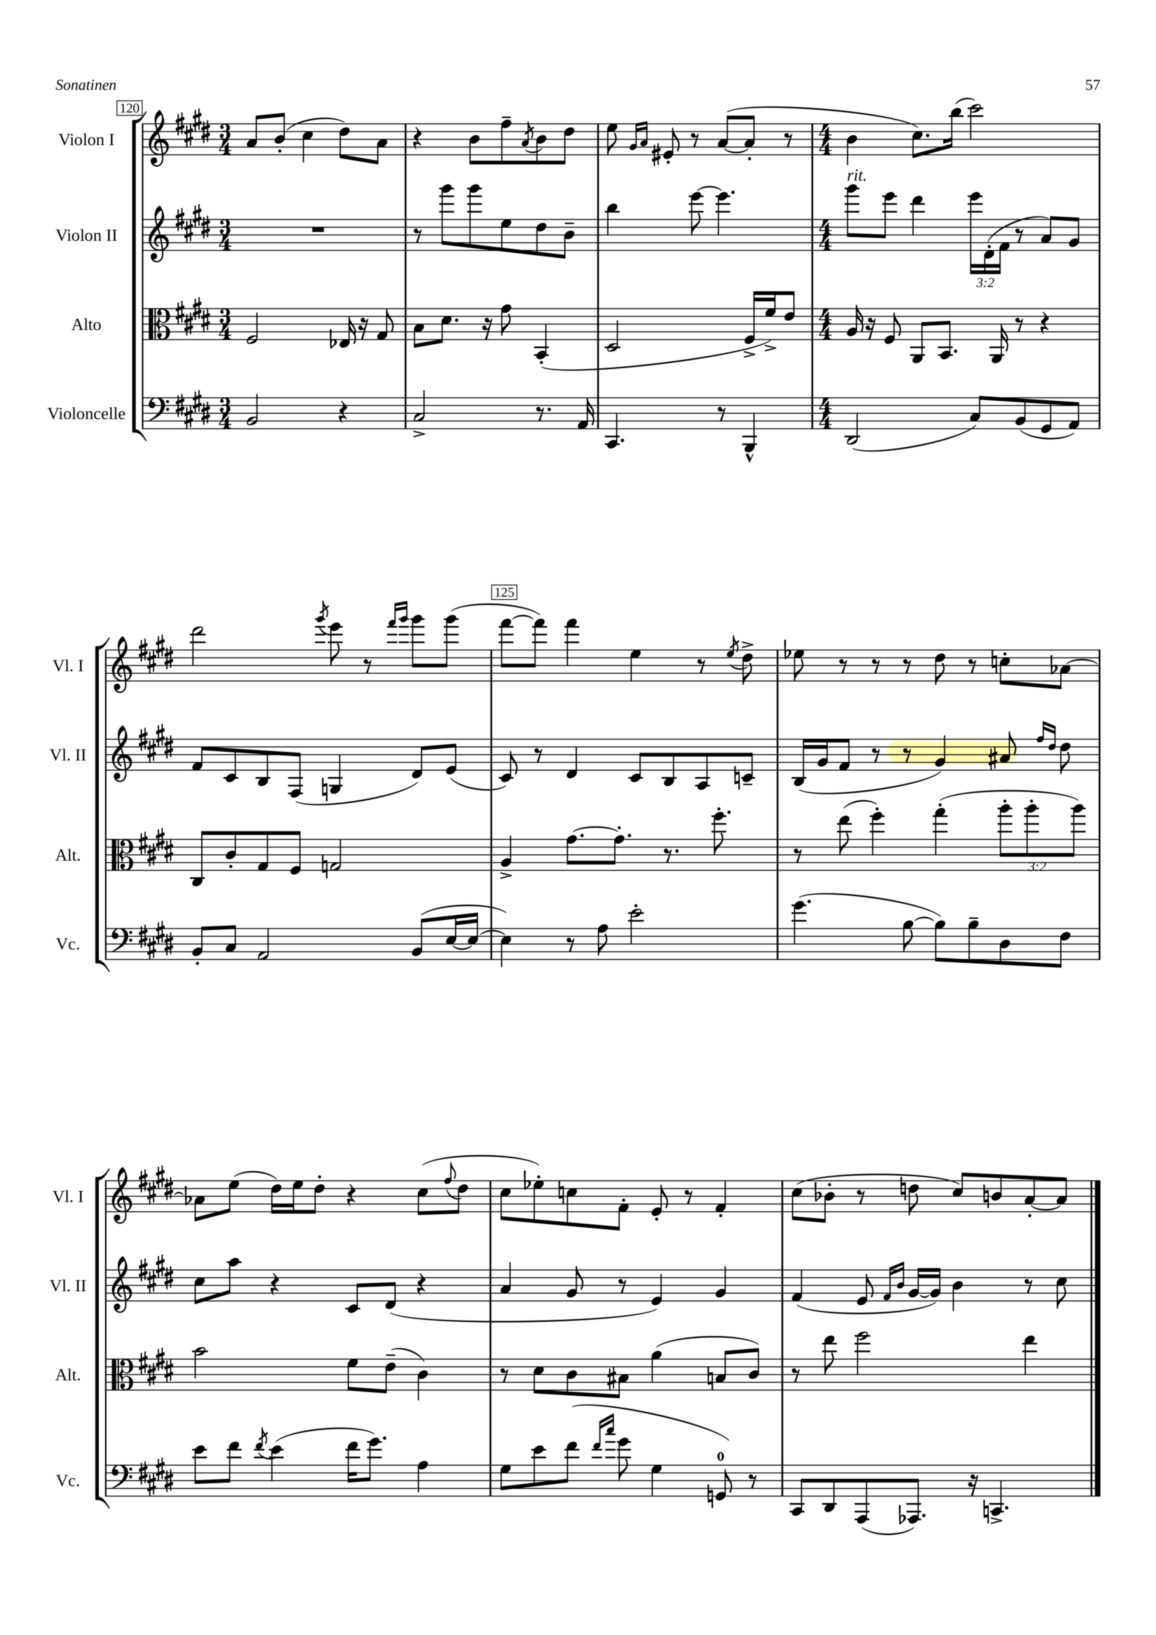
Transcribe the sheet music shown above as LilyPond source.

<<
\new StaffGroup <<
\new Staff = "s0" \with { instrumentName = "Violon I" shortInstrumentName = "Vl. I" } {
    \clef treble \key e \major \numericTimeSignature \time 3/4
    a'8 b'8-.( cis''4 dis''8) a'8 |
    r4 b'8 fis''8-- \acciaccatura { a'8 } b'8 dis''8 |
    e''8 \grace { gis'16 a'16 } eis'8-. r8 a'8~( a'8-. r8 |
    \numericTimeSignature \time 4/4 b'4 cis''8.) b''16( cis'''2) |
    dis'''2 \acciaccatura { gis'''8 } e'''8 r8 \grace { fis'''16 gis'''16 } gis'''8 gis'''8( |
    fis'''8~ fis'''8) fis'''4 e''4 r8 \acciaccatura { e''8 } dis''8-> |
    ees''8 r8 r8 r8 dis''8 r8 c''8-. aes'8~ |
    aes'8 e''8( dis''16) e''16 dis''8-. r4 cis''8( \appoggiatura { fis''8 } dis''8 |
    cis''8 ees''8-.) c''8 fis'8-. e'8-. r8 fis'4-. |
    cis''8( bes'8-. r8 d''8 cis''8) b'8 a'8~-. a'8 \bar "|." |
}
\new Staff = "s1" \with { instrumentName = "Violon II" shortInstrumentName = "Vl. II" } {
    \clef treble \key e \major \numericTimeSignature \time 3/4 \override Staff.TupletNumber.text = #tuplet-number::calc-fraction-text
    R2. |
    r8 gis'''8 gis'''8 e''8 dis''8 b'8-- |
    b''4 e'''8~ e'''4. |
    \numericTimeSignature \time 4/4 gis'''8^\markup { \italic "rit." } e'''8 dis'''4 \tuplet 3/2 { e'''16 dis'16-.( fis'16 } r8 a'8) gis'8 |
    fis'8 cis'8 b8 fis8( g4 dis'8) e'8( |
    cis'8) r8 dis'4 cis'8 b8 a8 c'8-- |
    b16( gis'16 fis'8 r8 r8 gis'4) ais'8 \grace { fis''16 dis''16 } dis''8 |
    cis''8 a''8 r4 cis'8 dis'8( r4 |
    a'4 gis'8 r8 e'4) gis'4 |
    fis'4( e'8 \grace { fis'16 b'16 } gis'16~ gis'16) b'4 r8 cis''8 \bar "|." |
}
\new Staff = "s2" \with { instrumentName = "Alto" shortInstrumentName = "Alt." } {
    \clef alto \key e \major \numericTimeSignature \time 3/4 \override Staff.TupletNumber.text = #tuplet-number::calc-fraction-text
    fis2 ees16 r16 gis8 |
    b8 dis'8. r16 gis'8 b,4-.( |
    dis2 fis16-> fis'16->) e'8 |
    \numericTimeSignature \time 4/4 a16 r16 fis8 a,8 b,8. a,16 r8 r4 |
    cis8 cis'8-. gis8 fis8 g2 |
    a4-> gis'8.~ gis'8.-. r8. fis''8.-. |
    r8 e''8( fis''4-.) gis''4-.( \tuplet 3/2 { a''8-. a''8-. a''8) } |
    b'2 fis'8 e'8--( cis'4) |
    r8 dis'8 cis'8 bis8 a'4( b8 cis'8) |
    r8 e''8 fis''2 e''4 \bar "|." |
}
\new Staff = "s3" \with { instrumentName = "Violoncelle" shortInstrumentName = "Vc." } {
    \clef bass \key e \major \numericTimeSignature \time 3/4
    b,2 r4 |
    cis2-> r8. a,16 |
    cis,4. r8 b,,4-^ |
    \numericTimeSignature \time 4/4 dis,2( cis8) b,8( gis,8 a,8) |
    b,8-. cis8 a,2 b,8( e16~ e16~ |
    e4) r8 a8 e'2-. |
    gis'4.( b8~ b8) b8-- dis8 fis8 |
    e'8 fis'8 \acciaccatura { fis'8 } e'4( fis'16 gis'8.) a4 |
    gis8 e'8 fis'8( \grace { fis'16 cis''16 } gis'8 gis4 g,8-0) r8 |
    cis,8 dis,8 a,,8( aes,,8.) r16 c,4.-> \bar "|." |
}
>>
>>
\layout { \context { \Score currentBarNumber = #120 \override BarNumber.break-visibility = ##(#f #t #t) barNumberVisibility = #(every-nth-bar-number-visible 5) \override BarNumber.stencil = #(make-stencil-boxer 0.1 0.3 ly:text-interface::print) } }
